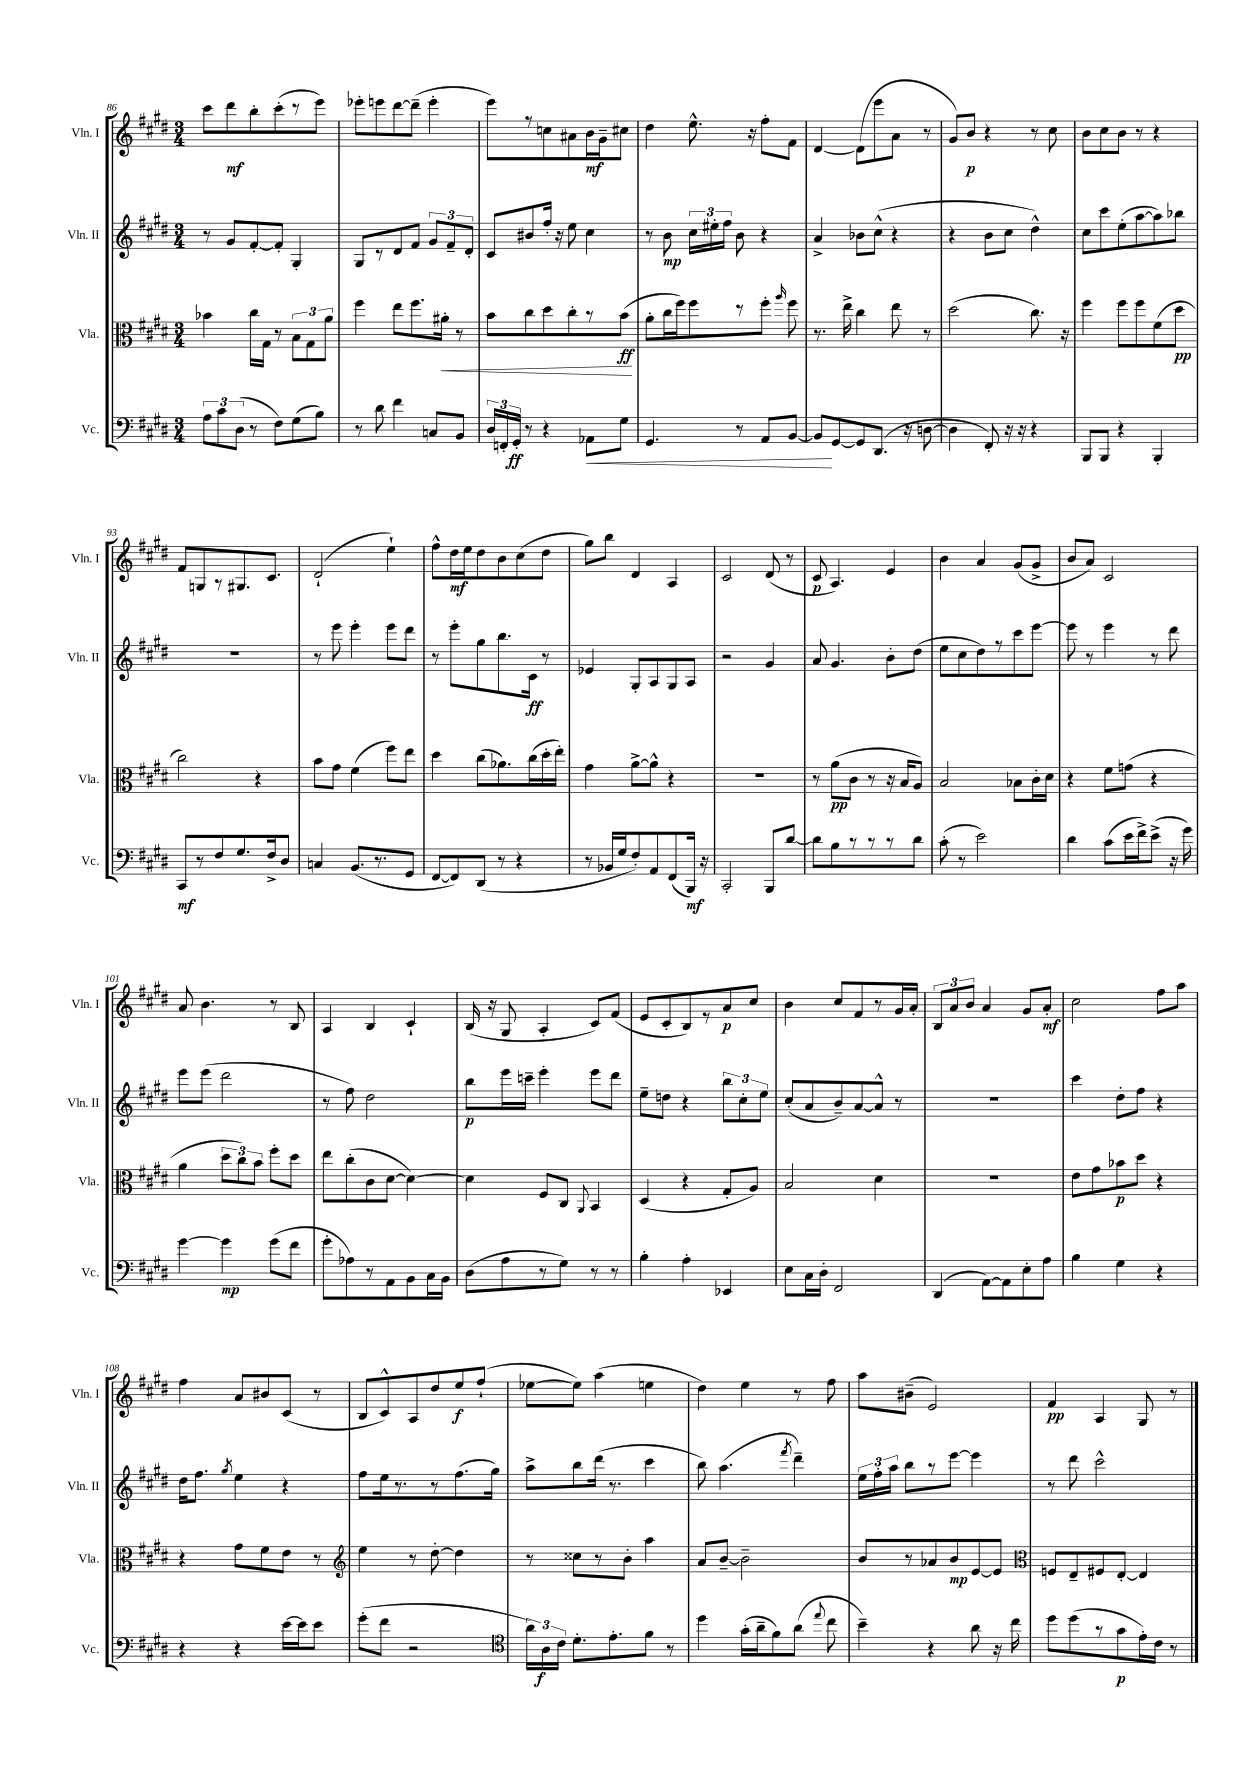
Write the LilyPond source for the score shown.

<<
\new StaffGroup <<
\new Staff = "s0" \with { instrumentName = "Vln. I" shortInstrumentName = "Vln. I" } {
    \clef treble \key e \major \numericTimeSignature \time 3/4
    \autoBeamOff cis'''8[ dis'''8\mf b''8-. cis'''8-.( r8 e'''8]) |
    ees'''8[-. e'''8 dis'''8~ dis'''8]--( e'''4-. |
    e'''8[) r8 c''8 ais'8 b'16\mf gis'16-- cis''8] |
    dis''4 e''8.-^ r16 fis''8[-. fis'8] |
    dis'4~ dis'8[( e'''8 a'8] r8 |
    gis'8[) b'8]\p r4 r8 cis''8 |
    b'8[ cis''8 b'8] r8 r4 |
    fis'8[ g8 r8 gis8. cis'8.] |
    dis'2-!( e''4-!) |
    fis''8[-^ dis''16\mf e''16 dis''8 b'8 cis''8( dis''8] |
    gis''8[) b''8] dis'4 a4 |
    cis'2 dis'8( r8 |
    cis'8\p a4.) e'4 |
    b'4 a'4 gis'8[( gis'8]-> |
    b'8[ a'8]) cis'2 |
    a'8 b'4. r8 b8 |
    a4 b4 cis'4-! |
    b16( r16 gis8 a4-. cis'8[) fis'8]( |
    e'8[ cis'8-. b8) r8 a'8\p cis''8] |
    b'4 cis''8[ fis'8 r8 gis'16 a'16]-. |
    \tuplet 3/2 { b8[ a'8 b'8] } a'4 gis'8[ a'8]-.\mf |
    cis''2 fis''8[ a''8] |
    fis''4 a'8[ bis'8 cis'8]( r8 |
    b8[ cis'8-^) a8 dis''8 e''8\f fis''8]-!( |
    ees''8[~ ees''8]) a''4( e''4 |
    dis''4) e''4 r8 fis''8 |
    a''8[ bis'8]--( e'2) |
    fis'4\pp a4 gis8 r8 \bar "|." |
}
\new Staff = "s1" \with { instrumentName = "Vln. II" shortInstrumentName = "Vln. II" } {
    \clef treble \key e \major \numericTimeSignature \time 3/4
    \autoBeamOff r8 gis'8[ fis'8~-. fis'8]-. gis4-. |
    gis8[ r8 dis'8 fis'8] \tuplet 3/2 { gis'8[ fis'8-- dis'8]-. } |
    cis'8[ bis'8 fis''16]-. r16 e''8 cis''4 |
    r8 b'8\mp \tuplet 3/2 { cis''16[ eis''16-. fis''16] } b'8 r4 |
    a'4-> bes'8[ cis''8]-^( r4 |
    r4 b'8[ cis''8] dis''4-^) |
    cis''8[ cis'''8 e''8-.( a''8~ a''8) bes''8] |
    R2. |
    r8 e'''8 e'''4-. e'''8[ dis'''8] |
    r8 e'''8[-. gis''8 b''8. cis'16]\ff r8 |
    ees'4 gis8[-. a8 gis8 a8] |
    r2 gis'4 |
    a'8 gis'4. b'8[-. dis''8]( |
    e''8[ cis''8 dis''8) r8 cis'''8 e'''8]~ |
    e'''8 r8 e'''4 r8 dis'''8 |
    e'''8[ e'''8]( dis'''2 |
    r8 fis''8) dis''2 |
    b''8[\p e'''16 c'''16]-- e'''4-. e'''8[ dis'''8] |
    e''8[-- d''8] r4 \tuplet 3/2 { b''8[ cis''8-. e''8] } |
    cis''8[-.( a'8 b'8--) a'8~ a'8]-^ r8 |
    R2. |
    cis'''4 dis''8[-. fis''8] r4 |
    dis''16[ fis''8.] \acciaccatura { gis''8 } e''4 r4 |
    fis''8[ e''16 r8. r8 fis''8.( gis''16]) |
    a''8[-> b''8 dis'''16]( r8. cis'''4 |
    b''8) a''4.( \acciaccatura { fis'''8 } dis'''4--) |
    \tuplet 3/2 { e''16[ fis''16-. a''16] } b''8[ r8 e'''8]~ e'''4 |
    r8 dis'''8 cis'''2-^ \bar "|." |
}
\new Staff = "s2" \with { instrumentName = "Vla." shortInstrumentName = "Vla." } {
    \clef alto \key e \major \numericTimeSignature \time 3/4
    \autoBeamOff bes'4 cis''16[ gis16] r8 \tuplet 3/2 { b8[ gis8 a'8] } |
    fis''4 e''8[ fis''8. ais'16]-.\< r8 |
    b'8[ cis''8 dis''8 cis''8-. r8 b'8]\ff\!( |
    a'8[-. cis''16 fis''16) fis''8 r8 fis''8]-. \grace { a''16 } fis''8 |
    r8. e''16-> cis''4 e''8 r8 |
    dis''2( cis''8.) r16 |
    fis''4 fis''8[ fis''8 fis'8( dis''8]\pp |
    cis''2) r4 |
    b'8[ gis'8] fis'4( fis''8[) e''8] |
    dis''4 cis''8[( aes'8.) cis''16( dis''16-. e''16]-.) |
    gis'4 a'8[~-> a'8]-^ r4 |
    R2. |
    r8 a'8[\pp( cis'8] r8 r16 b16[ a8]) |
    b2 bes8[ cis'16-. dis'16] |
    r4 fis'8[ g'8]( r4 |
    a'4 \tuplet 3/2 { dis''8[ cis''8) b'8] } fis''8[-. dis''8] |
    e''8[ cis''8-.( cis'8 dis'8]~ dis'4~) |
    dis'4 fis8[ cis8] \appoggiatura { a,8 } b,4 |
    dis4( r4 gis8[-. a8]) |
    b2 dis'4 |
    R2. |
    e'8[ gis'8 bes'8\p dis''8] r4 |
    r4 gis'8[ fis'8 e'8] r8 |
    \clef treble e''4 r8 dis''8~-. dis''4 |
    r8 cisis''8[ r8 b'8]-. a''4 |
    a'8[ b'8]~-- b'2-- |
    b'8[ r8 aes'8 b'8\mp e'8~ e'8] |
    \clef alto f8[ e8-- fis8 e8]~-. e4 \bar "|." |
}
\new Staff = "s3" \with { instrumentName = "Vc." shortInstrumentName = "Vc." } {
    \clef bass \key e \major \numericTimeSignature \time 3/4
    \autoBeamOff \tuplet 3/2 { a8[ cis'8 dis8]( } r8 fis8[) gis8( b8]) |
    r8 dis'8 fis'4 c8[ b,8] |
    \tuplet 3/2 { dis16[ f,16-. gis,16]-.\ff } r8 r4 aes,8[\< gis8] |
    gis,4. r8 a,8[ b,8]~ |
    b,8[\! gis,8~ gis,8 dis,8.]( r16 d8~ |
    d4 fis,8-.) r16 r16 r4 |
    b,,8[ b,,8] r4 b,,4-. |
    cis,8[\mf r8 fis8 gis8. fis16-> dis8] |
    c4 b,8.[( r8. gis,8] |
    fis,8[~ fis,8) dis,8]( r8 r4 |
    r8 bes,16[ gis16 fis8-.) a,8 fis,8( b,,16]\mf) r16 |
    cis,2-. b,,8[ dis'8]~ |
    dis'8[ b8 r8 r8 r8 dis'8] |
    cis'8-.( r8 e'2) |
    dis'4 cis'8[( e'16 fis'16->) e'8]->( r16 gis'16) |
    gis'4~ gis'4\mp gis'8[( fis'8] |
    gis'8[-. aes8) r8 a,8 b,8 cis16 b,16] |
    dis8[( a8 r8 gis8]) r8 r8 |
    b4-. a4-. ees,4 |
    e8[ cis16 dis16]-. fis,2 |
    dis,4( a,8[~) a,8 e8-. a8] |
    b4 gis4 r4 |
    r4 r4 e'16[~ e'16 e'8] |
    gis'8[-.( fis'8] r2 |
    \clef tenor \tuplet 3/2 { a'16[) a16\f cis'16] } dis'8.[-. e'8.-. fis'8] r8 |
    dis''4 gis'16[-.( a'16-- fis'8) a'8]( \appoggiatura { e''8 } cis''8 |
    b'4--) r4 a'8 r16 cis''16 |
    dis''8[ dis''8( r8 gis'8\p e'16-.) cis'16] r8 \bar "|." |
}
>>
>>
\layout { \context { \Score currentBarNumber = #86 } }
